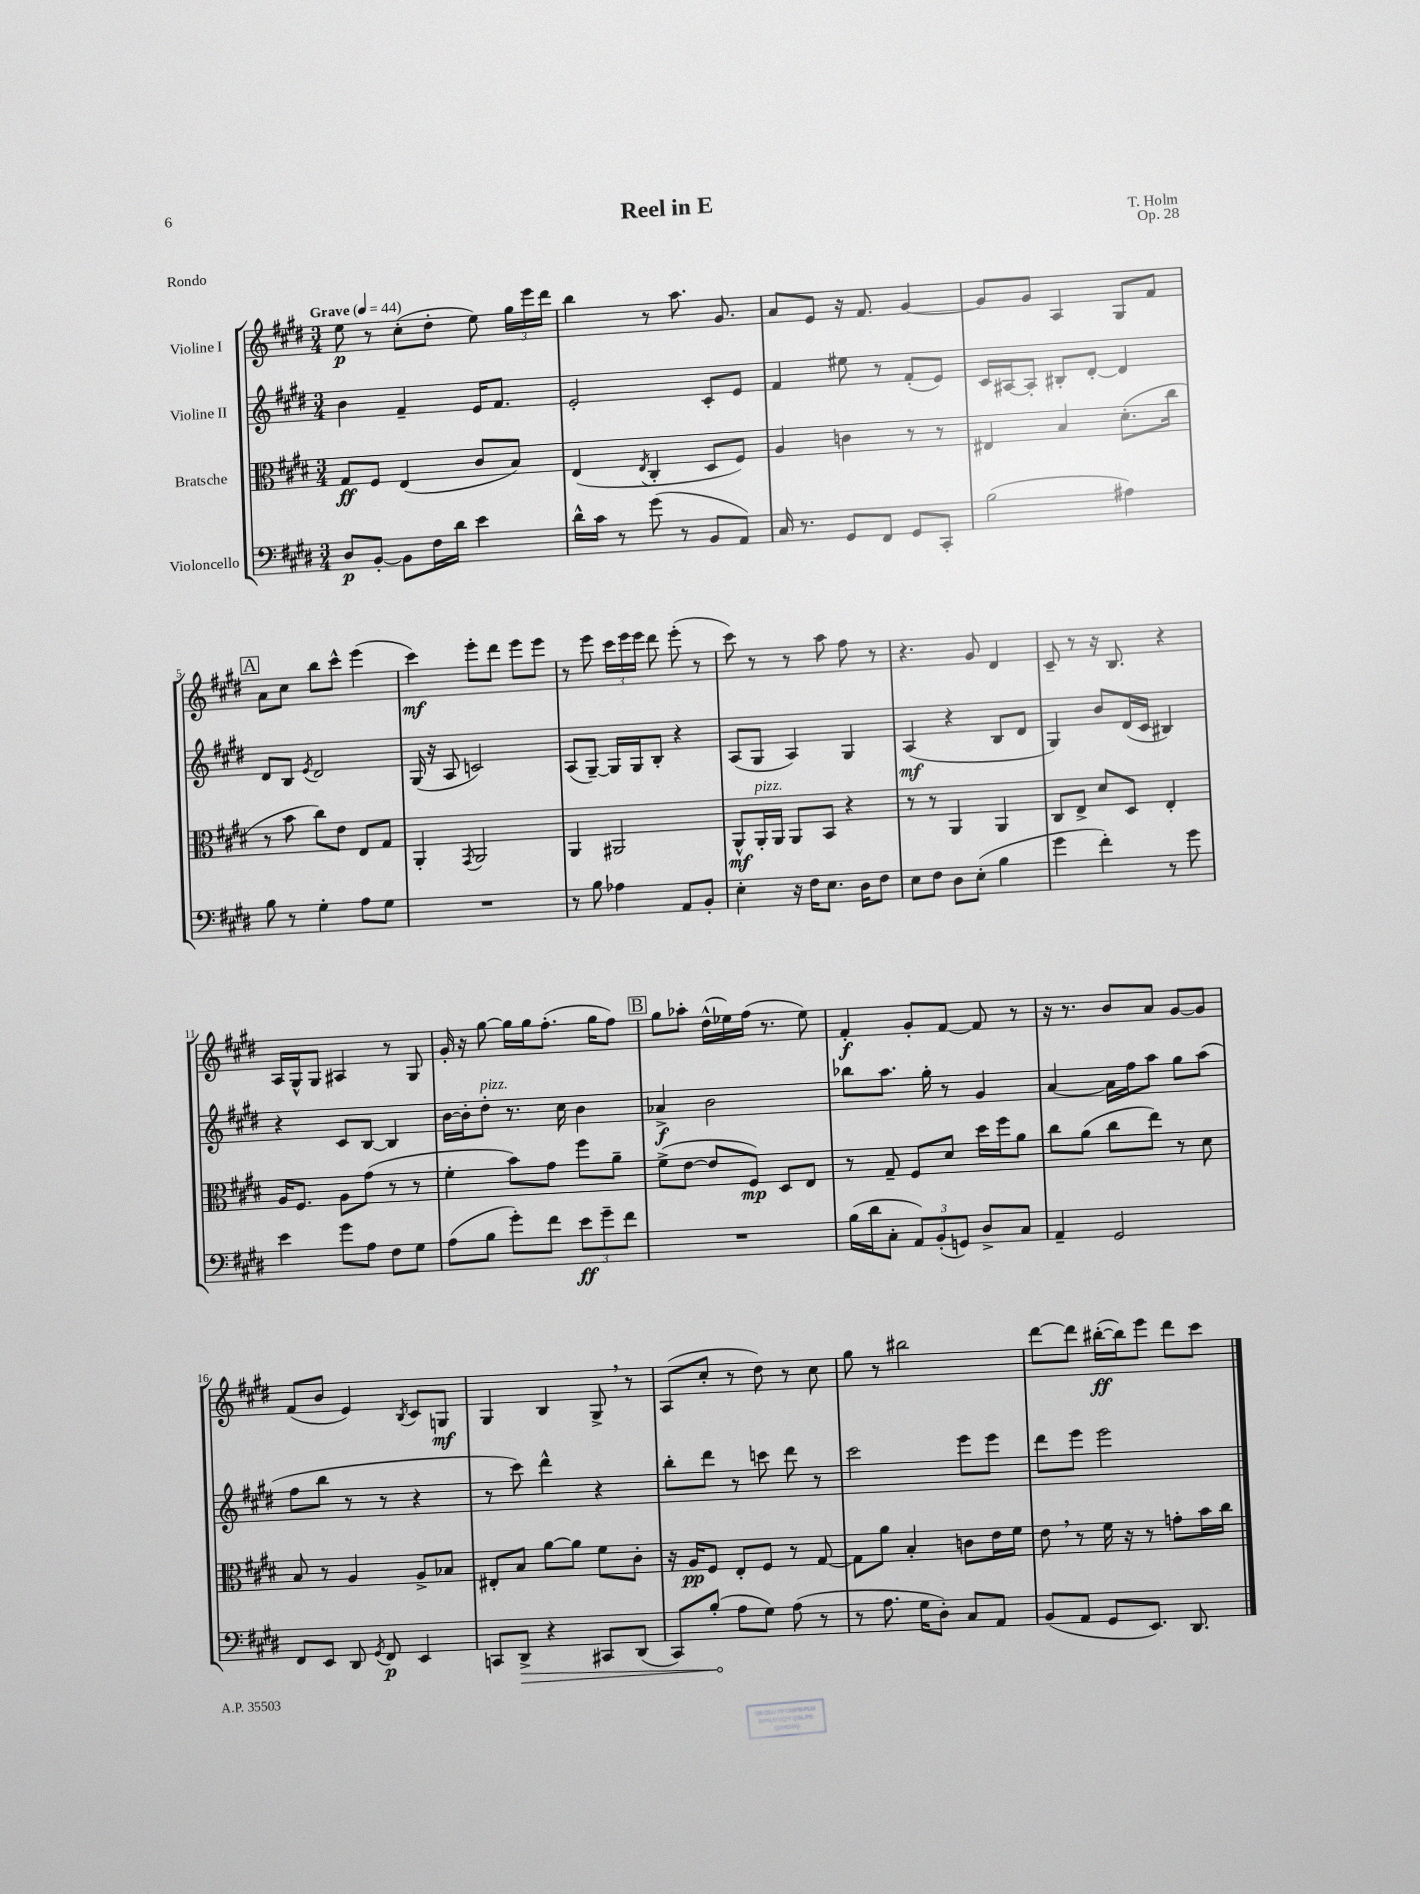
\header { title = "Reel in E" composer = "T. Holm" opus = "Op. 28" piece = "Rondo" }
<<
\new StaffGroup <<
\new Staff = "s0" \with { instrumentName = "Violine I" } {
    \clef treble \key e \major \numericTimeSignature \time 3/4 \tempo "Grave" 4 = 44
    \autoBeamOff e''8\p r8 cis''8[-.( dis''8]-. e''8) \tuplet 3/2 { gis''16[ e'''16 dis'''16] } |
    b''4 r8 a''8. gis'8. |
    a'8[ e'8] r16 fis'8. gis'4~ |
    gis'8[ gis'8] a4 gis8[ fis'8] |
    \mark \markup { \box "A" } a'8[ cis''8] b''8[ cis'''8]-^ e'''4( |
    cis'''4\mf) e'''8[-. dis'''8] e'''8[ e'''8] |
    r8 e'''8 \tuplet 3/2 { cis'''16[ e'''16 e'''16] } dis'''8 e'''8-.( r8 |
    cis'''8) r8 r8 a''8 fis''8 r8 |
    r4. gis'8 dis'4 |
    cis'8-- r8 r16 b8. r4 |
    a16[ gis16-^ gis8] ais4 r8 gis8 |
    gis'16-. r16 gis''8~ gis''16[ gis''16 fis''8.]-.( gis''16[ fis''8]) |
    \mark \markup { \box "B" } gis''8[ aes''8]-. dis''16[-^( ees''16) fis''16]( r8. ees''8) |
    fis'4-.\f gis'8[-. fis'8]~ fis'8 r8 |
    r16 r8. b'8[ a'8] gis'8[~ gis'8] |
    fis'8[( b'8] e'4) \acciaccatura { b8 } cis'8[ g8]\mf |
    gis4 b4 gis8-> \breathe r8 |
    a8[( cis''8]-. r8 dis''8) r8 cis''8 |
    gis''8 r8 bis''2 |
    dis'''8[~ dis'''8] bis''16[~-.\ff( bis''16) e'''8] dis'''8[ cis'''8] \bar "|." |
}
\new Staff = "s1" \with { instrumentName = "Violine II" } {
    \clef treble \key e \major \numericTimeSignature \time 3/4
    \autoBeamOff b'4 fis'4-- e'16[ fis'8.] |
    e'2-. cis'8[-. e'8] |
    fis'4 eis''8 r8 fis'8[-.( e'8]) |
    cis'16[ ais16~ ais8]-. bis8[-. dis'8]~-. dis'4 |
    \mark \markup { \box "A" } dis'8[ b8] \acciaccatura { e'8 } dis'2 |
    gis16( r16 a8 c'2) |
    a8[( gis8]~--) gis16[ gis16 b8]-. r4 |
    a8[( gis8] a4) gis4 |
    a4\mf( r4 b8[ dis'8] |
    gis4) b'8[ dis'16( cis'16] bis4) |
    r4 cis'8[ b8]~ b4 |
    b'16[~ b'16-. dis''8]-.^\markup { \italic "pizz." } r8. cis''16 b'4 |
    \mark \markup { \box "B" } aes'4->\f b'2 |
    bes''8[ a''8.] gis''16-. r8 gis'4 |
    a'4~ a'16[ fis''16 a''8] gis''8[ a''8]( |
    fis''8[ b''8] r8 r8 r4 |
    r8 cis'''8) dis'''4-^ r4 |
    b''8[-. dis'''8] r8 c'''8 dis'''8 r8 |
    cis'''2 e'''8[ e'''8] |
    dis'''8[ e'''8] e'''2 \bar "|." |
}
\new Staff = "s2" \with { instrumentName = "Bratsche" } {
    \clef alto \key e \major \numericTimeSignature \time 3/4
    \autoBeamOff gis8[\ff fis8] e4( cis'8[ b8]) |
    e4( \acciaccatura { e8 } cis4-. dis8[ fis8]) |
    a4 c'4 r8 r8 |
    eis4 b4 dis'8.[-.( cis''16] |
    \mark \markup { \box "A" } r8 b'8 cis''8[) e'8] e8[ gis8] |
    a,4-. \acciaccatura { gis,8 } a,2 |
    a,4 ais,2 |
    a,8[-^\mf a,16-.^\markup { \italic "pizz." } a,16] a,8[ b,8] r4 |
    r8 r8 a,4 a,4 |
    cis8[ e8]-> dis'8[ dis8] e4-. |
    a16[ fis8.] a8[ gis'8]( r8 r8 |
    fis'4-. b'8[) gis'8] fis''8[ a'8]-- |
    \mark \markup { \box "B" } fis'8[->( e'8]~ e'8[ fis8]\mp) dis8[ e8] |
    r8 gis8-- fis8[ dis'8] dis''16[ fis''16 a'8] |
    cis''8[ a'8]( cis''8[ e''8]) r8 dis'8 |
    b8 r8 a4 a8[-> bes8] |
    eis8[-. b8] a'8[~ a'8] fis'8[ cis'8]-. |
    r16 a16[\pp fis8] e8[-. fis8] r8 gis8~ |
    gis8[ a'8] b4-. c'8[ e'16 fis'16] |
    e'8 \breathe r8 fis'16 r16 r8 g'8[-. b'16 cis''16] \bar "|." |
}
\new Staff = "s3" \with { instrumentName = "Violoncello" } {
    \clef bass \key e \major \numericTimeSignature \time 3/4
    \autoBeamOff dis8[\p b,8]~-. b,8[ fis16 dis'16] e'4 |
    dis'16[-^ cis'16] r8 gis'8( r8 b,8[ a,8]) |
    cis16 r8. gis,8[ fis,8] gis,8[ cis,8]-. |
    b2( ais4) |
    \mark \markup { \box "A" } b8 r8 gis4-. a8[ gis8] |
    R2. |
    r8 b8 aes4 a,8[ b,8]-. |
    e4-. r16 fis16[ e8.] dis16[ fis8] |
    e8[ fis8] dis8[ e8]-.( b4 |
    gis'4 fis'4-.) r8 gis'8 |
    e'4 gis'8[ a8] fis8[ gis8] |
    a8[( b8] gis'8[-.) fis'8] \tuplet 3/2 { e'8[\ff gis'8-- fis'8] } |
    \mark \markup { \box "B" } R2. |
    b16[( dis'16 cis8]-. \tuplet 3/2 { a,8[) b,8-.( g,8]) } dis8[-> cis8] |
    a,4-- gis,2 |
    fis,8[ e,8] dis,8 \acciaccatura { gis,8 } fis,8\p e,4 |
    c,8[ \once \override Hairpin.circled-tip = ##t dis,8]->\> r4 cis,8[ dis,8]( |
    cis,8[) b8]-.\!( a8[ gis8]) a8( r8 |
    r8 a8. gis16[ dis8]-.) cis8[ a,8] |
    b,8[( a,8] gis,8[ e,8.]) dis,8. \bar "|." |
}
>>
>>
